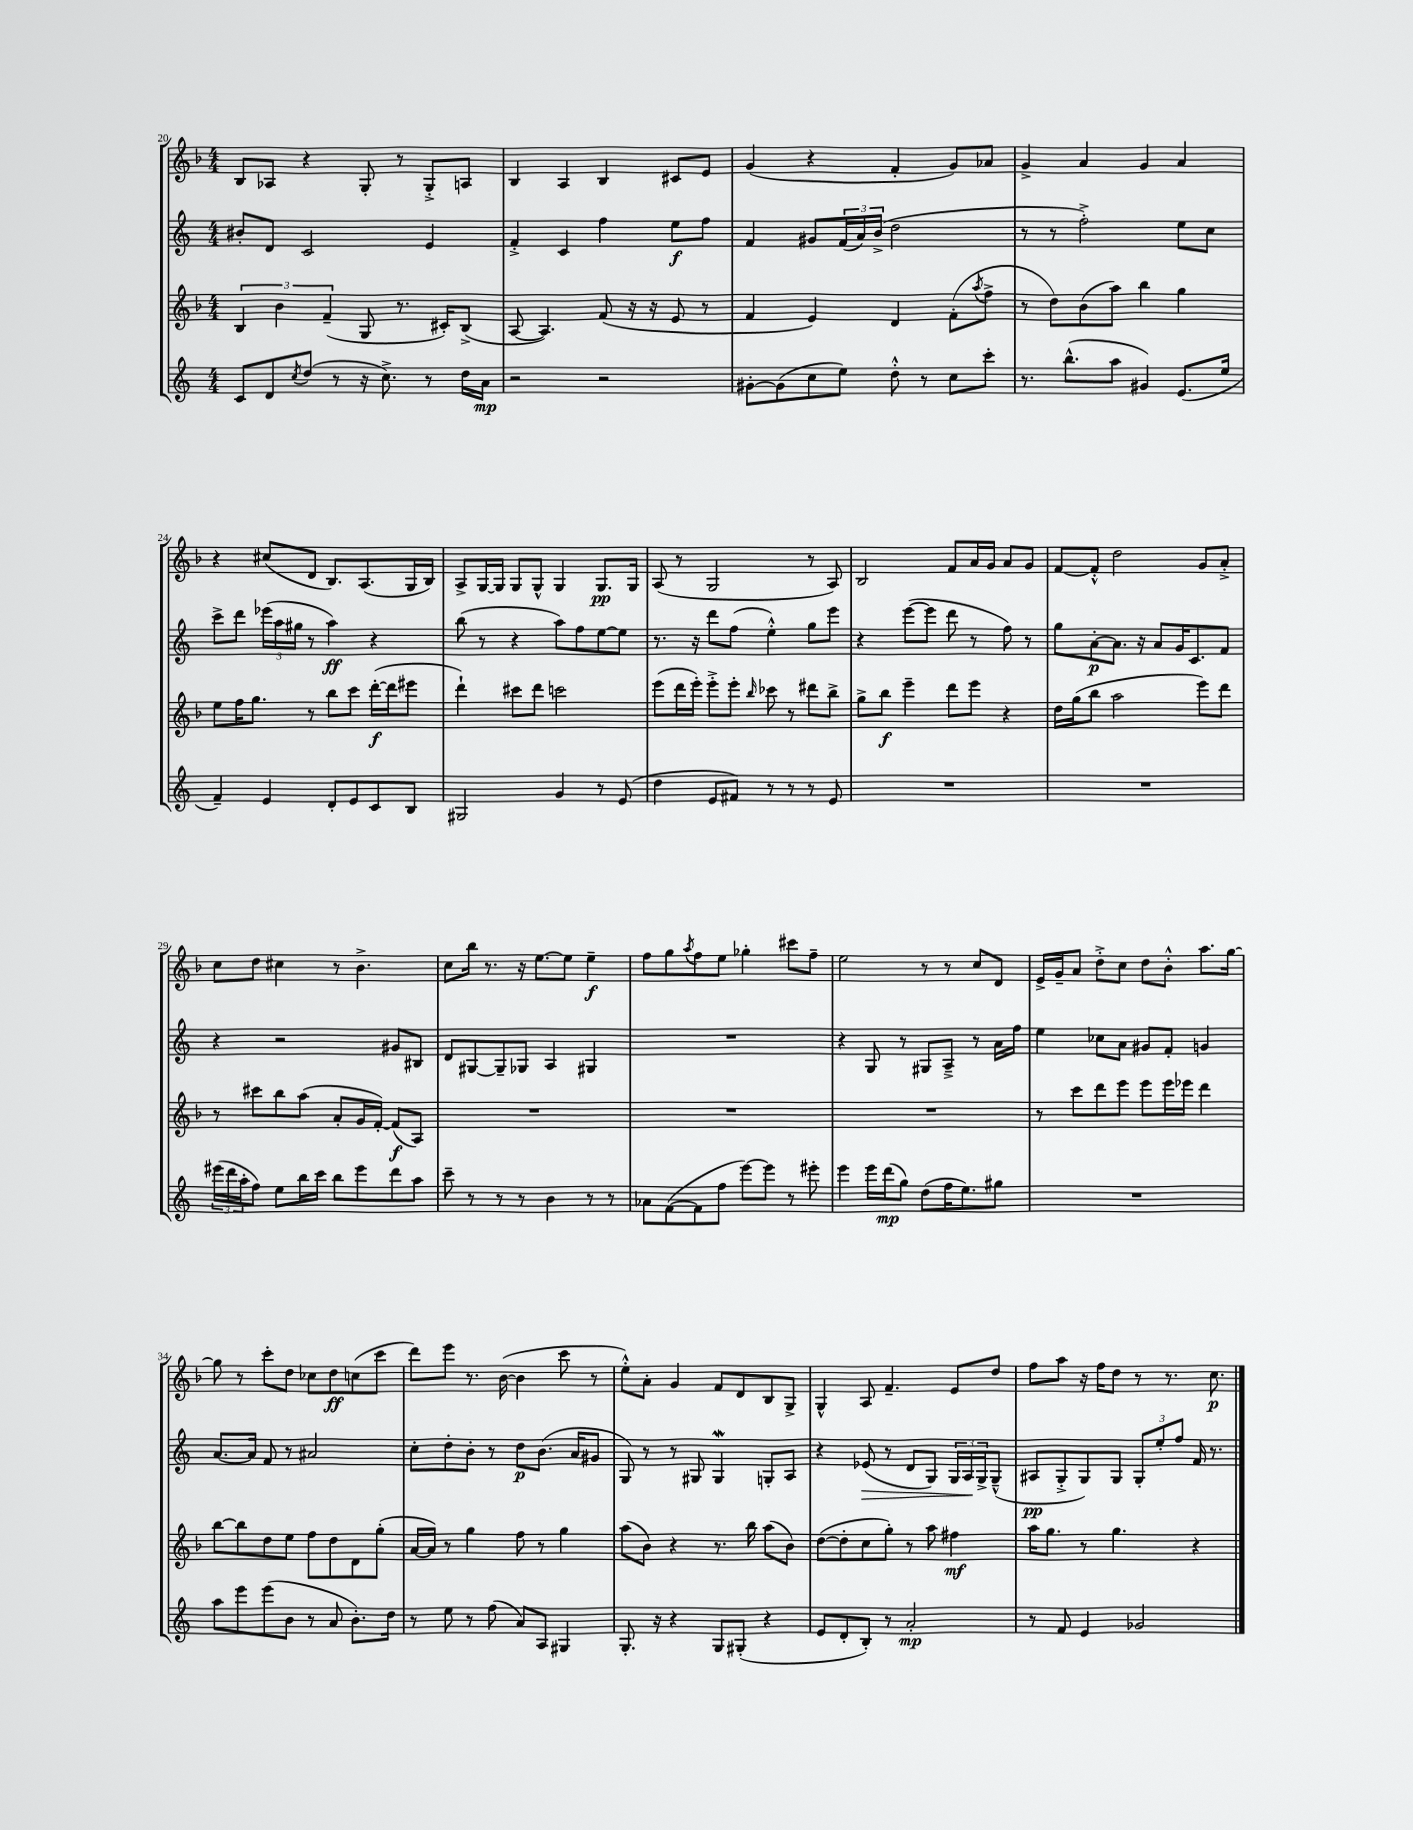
<<
\new StaffGroup <<
\new Staff = "s0" {
    \clef treble \key f \major \numericTimeSignature \time 4/4
    bes8 aes8 r4 g8-. r8 g8-.-> a8 |
    bes4 a4 bes4 cis'8 e'8 |
    g'4( r4 f'4-. g'8) aes'8 |
    g'4-> a'4 g'4 a'4 |
    r4 cis''8( d'8 bes8.) a8.( g16 bes16) |
    a8-> g16~ g16 g8 g8-^ g4 g8.\pp g16 |
    a8( r8 g2 r8 a8) |
    bes2 f'8 a'16 g'16 a'8 g'8 |
    f'8~ f'8-.-^ d''2 g'8 a'8-.-> |
    c''8 d''8 cis''4 r8 bes'4.-> |
    c''8 bes''16 r8. r16 e''8.~ e''8 e''4--\f |
    f''8 g''8 \acciaccatura { a''8 } f''8 e''8 ges''4-. cis'''8 f''8-- |
    e''2 r8 r8 c''8 d'8 |
    e'16-> g'16-- a'8 d''8-.-> c''8 d''8 bes'8-.-^ a''8. g''16~ |
    g''8 r8 c'''8-. d''8 ces''8 d''8\ff c''8( c'''8 |
    d'''8) e'''8 r8. bes'16~( bes'4 c'''8 r8 |
    e''8-.-^) a'8-. g'4 f'8 d'8 bes8 g8-> |
    g4-^ a8 f'4.-- e'8 d''8 |
    f''8 a''8 r16 f''16 d''8 r8 r8. c''8.\p \bar "|." |
}
\new Staff = "s1" {
    \clef treble \key c \major \numericTimeSignature \time 4/4
    bis'8-. d'8 c'2 e'4 |
    f'4-.-> c'4 f''4 e''8\f f''8 |
    f'4 gis'8 \tuplet 3/2 { f'16( a'16) b'16->( } d''2 |
    r8 r8 f''2-.->) e''8 c''8 |
    c'''8-> d'''8 \tuplet 3/2 { ees'''16( a''16 gis''16 } r8 a''4\ff) r4 |
    b''8( r8 r4 a''8) f''8 e''8~ e''8 |
    r8. r16 d'''8 f''8( e''4-.-^) g''8 e'''8 |
    r4 e'''8~( e'''8 d'''8 r8 f''8) r8 |
    g''8 a'8~-.\p a'8. r16 a'8 g'16 c'8. f'8 |
    r4 r2 gis'8 bis8 |
    d'8 gis8~ gis8-- ges8 a4 gis4 |
    R1 |
    r4 g8 r8 gis8 a8---> r8 a'16 f''16 |
    e''4 ces''8 a'8 gis'8 f'8-. g'4 |
    a'8.~ a'16 f'8 r8 ais'2 |
    c''8-. d''8-. b'8-. r8 d''8\p b'8.( a'16 gis'8 |
    g8) r8 r8 gis8 gis4\mordent g8-. a8 |
    r4 ees'8\>( r8 d'8 g8) \tuplet 3/2 { g16 a16\! g16-> } g8---^( |
    ais8\pp g8-.-> g8) g8 \tuplet 3/2 { g8-. e''8-. f''8 } f'16 r8. \bar "|." |
}
\new Staff = "s2" {
    \clef treble \key f \major \numericTimeSignature \time 4/4
    \tuplet 3/2 { bes4 bes'4 f'4--( } g8 r8. cis'16-.) bes8->( |
    a8~ a4.) f'8( r16 r16 e'8 r8 |
    f'4 e'4) d'4 f'8-.( \acciaccatura { a''8 } f''8-> |
    r8 d''8) bes'8( a''8) bes''4 g''4 |
    e''8 f''16 g''8. r8 bes''8 c'''8 d'''16~-.\f( d'''16 eis'''8 |
    d'''4-!) cis'''8 d'''8 c'''2 |
    e'''8( d'''16 e'''16-.) e'''8-.-> e'''8-. \grace { bes''16 } ces'''8 r8 dis'''8 bes''8-> |
    g''8-> bes''8\f e'''4-- d'''8 e'''8 r4 |
    d''16 g''16( bes''8 a''2 e'''8) d'''8 |
    r8 cis'''8 bes''8 a''8( a'8-. g'16 f'16~-.) f'8\f( a8) |
    R1 |
    R1 |
    R1 |
    r8 c'''8 d'''8 e'''8 e'''8 e'''16 ees'''16 d'''4 |
    bes''8~ bes''8 d''8 e''8 f''8 d''8 d'8 g''8-.( |
    a'16~ a'16) r8 g''4 f''8 r8 g''4 |
    a''8( bes'8) r4 r8. bes''16 a''8( bes'8) |
    d''8~( d''8-. c''8 g''8-.) r8 a''8 fis''4\mf |
    a''16 g''8. r8 g''4. r4 \bar "|." |
}
\new Staff = "s3" {
    \clef treble \key c \major \numericTimeSignature \time 4/4
    c'8 d'8 \acciaccatura { c''8 } d''8( r8 r16 c''8.->) r8 d''16 a'16\mp |
    r2 r2 |
    gis'8~-. gis'8( c''8 e''8) d''8-.-^ r8 c''8 c'''8-. |
    r8. b''8.-^( a''8 gis'4) e'8.( e''16 |
    f'4--) e'4 d'8-. e'8 c'8 b8 |
    gis2 g'4 r8 e'8( |
    d''4 e'8 fis'8) r8 r8 r8 e'8 |
    R1 |
    R1 |
    \tuplet 3/2 { eis'''16( d'''16 a''16-. } f''8) e''8 b''16 c'''16 b''8 eis'''8 d'''8 a''8 |
    c'''8-- r8 r8 r8 b'4 r8 r8 |
    aes'8 f'8~( f'8 f''8 e'''8~) e'''8 r8 eis'''8-. |
    e'''4 e'''16 d'''16\mp( g''8) d''8( f''16 e''8.) gis''8 |
    R1 |
    a''8 e'''8 e'''8( b'8 r8 a'8 b'8.-.) d''16 |
    r8 e''8 r8 f''8( a'8) a8 gis4 |
    g8.-. r16 r4 g8 gis8-.( r4 |
    e'8 d'8-. b8-.) r8 a'2-.\mp |
    r8 f'8 e'4 ges'2 \bar "|." |
}
>>
>>
\layout { \context { \Score currentBarNumber = #20 } }
